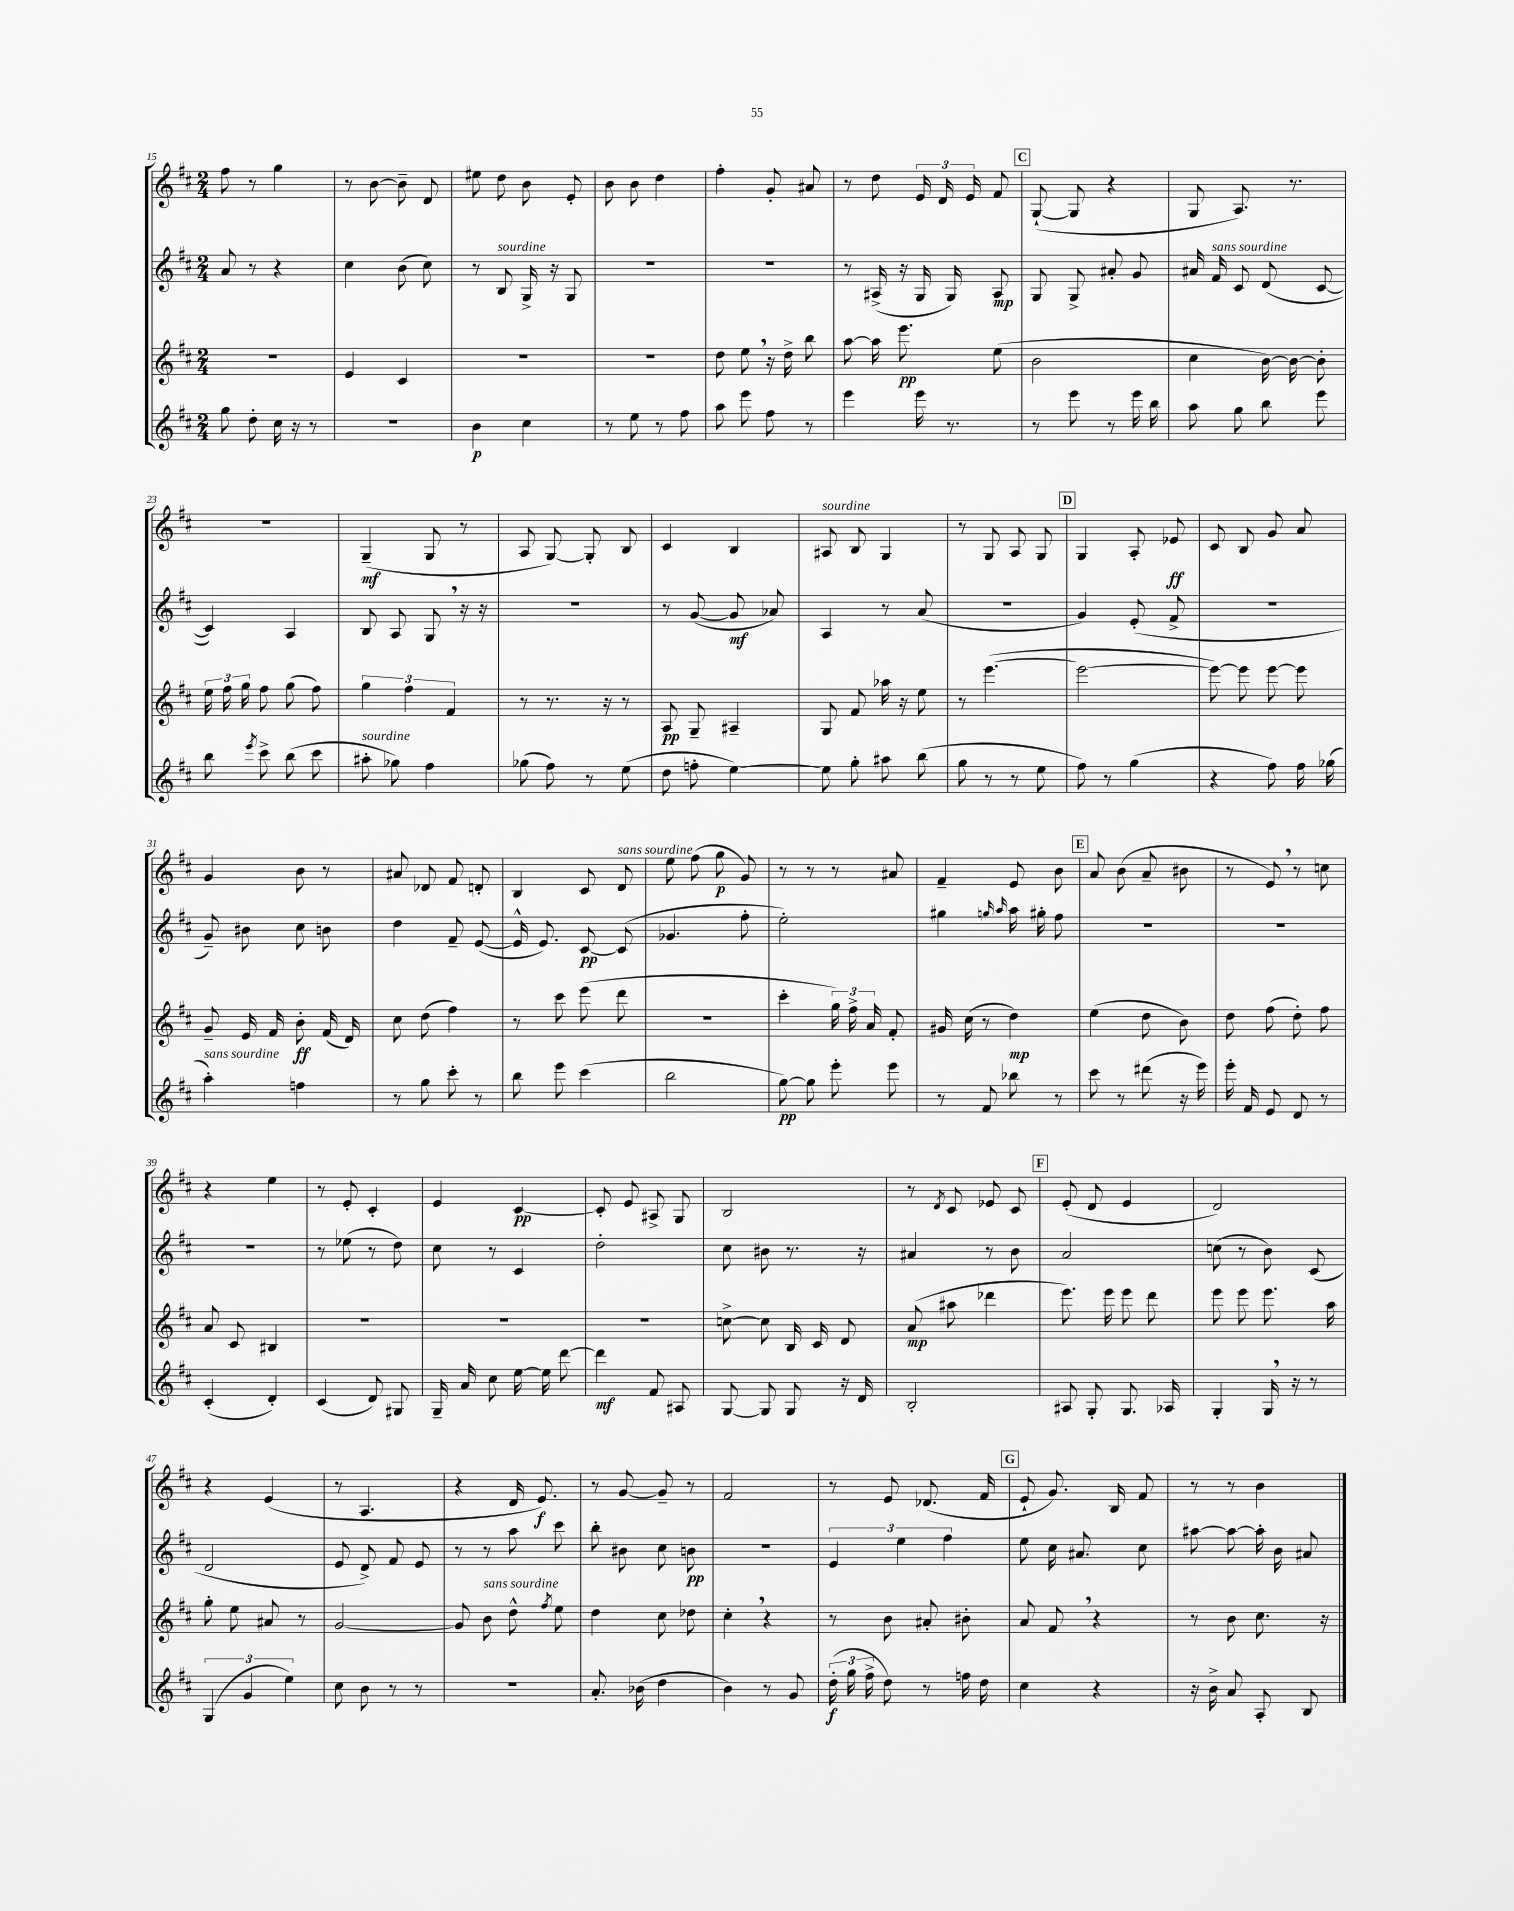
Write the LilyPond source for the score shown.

<<
\new StaffGroup <<
\new Staff = "s0" {
    \clef treble \key d \major \numericTimeSignature \time 2/4
    \autoBeamOff fis''8 r8 g''4 |
    r8 b'8~ b'8-- d'8 |
    eis''8 d''8 b'8 e'8-. |
    b'8 b'8 d''4 |
    fis''4-. g'8-. ais'8 |
    r8 d''8 \tuplet 3/2 { e'16 d'16 e'16 } fis'8 |
    \mark \markup { \box "C" } g8~-!( g8 r4 |
    g8 a8.) r8. |
    r2 |
    g4--\mf( g8 r8 |
    a8 g8~) g8-. b8 |
    cis'4 b4 |
    ais8^\markup { \italic "sourdine" } b8 g4 |
    r8 g8 a8 g8 |
    \mark \markup { \box "D" } g4 a8-. ees'8\ff |
    cis'8 b8 g'8 a'8 |
    g'4 b'8 r8 |
    ais'8 des'8 fis'8 d'8-. |
    b4 cis'8 d'8^\markup { \italic "sans sourdine" } |
    e''8 fis''8( g''8\p g'8) |
    r8 r8 r8 ais'8 |
    fis'4-- e'8 b'8 |
    \mark \markup { \box "E" } a'8 b'8( a'8-- bis'8 |
    r8 e'8) \breathe r8 c''8 |
    r4 e''4 |
    r8 e'8-. cis'4-. |
    e'4 cis'4~\pp |
    cis'8-. e'8 ais8-> g8 |
    b2 |
    r8 \acciaccatura { d'8 } cis'8 ees'8 cis'8 |
    \mark \markup { \box "F" } e'8-.( d'8 e'4 |
    d'2) |
    r4 e'4( |
    r8 a4. |
    r4 d'16 e'8.\f) |
    r8 g'8~ g'8-- r8 |
    fis'2 |
    r8 e'8 des'8.( fis'16 |
    \mark \markup { \box "G" } e'8-! g'8.) b16 fis'8 |
    r8 r8 b'4 \bar "|." |
}
\new Staff = "s1" {
    \clef treble \key d \major \numericTimeSignature \time 2/4
    \autoBeamOff a'8 r8 r4 |
    cis''4 b'8( cis''8) |
    r8 b8^\markup { \italic "sourdine" } g16-> r16 g8 |
    R2 |
    R2 |
    r8 ais16->( r16 g16 g16) ais8\mp |
    \mark \markup { \box "C" } g8 g8-> ais'8-. g'8 |
    ais'16 fis'16^\markup { \italic "sans sourdine" } cis'8 d'8( cis'8~ |
    cis'4) a4 |
    b8 a8 g8 \breathe r16 r16 |
    r2 |
    r8 g'8~( g'8\mf aes'8) |
    a4 r8 a'8( |
    R2 |
    \mark \markup { \box "D" } g'4) e'8-.( fis'8-> |
    r2 |
    g'8--) bis'8 cis''8 b'8 |
    d''4 fis'8-- e'8~( |
    e'16-^ e'8.) cis'8~\pp cis'8( |
    ges'4. fis''8-. |
    e''2-.) |
    gis''4 \grace { g''16 a''16 } a''16 gis''16-. fis''8 |
    \mark \markup { \box "E" } R2 |
    R2 |
    R2 |
    r8 ees''8( r8 d''8) |
    cis''8 r8 cis'4 |
    d''2-. |
    cis''8 bis'8 r8. r16 |
    ais'4 r8 b'8 |
    \mark \markup { \box "F" } a'2 |
    c''8( r8 b'8) cis'8( |
    d'2 |
    e'8 d'8->) fis'8 e'8 |
    r8 r8 a''8 cis'''8 |
    b''8-. bis'8 cis''8 b'8\pp |
    R2 |
    \tuplet 3/2 { e'4 e''4 fis''4 } |
    \mark \markup { \box "G" } e''8 cis''16 ais'8. cis''8 |
    ais''8~ ais''8~ ais''16-. b'16 ais'8 \bar "|." |
}
\new Staff = "s2" {
    \clef treble \key d \major \numericTimeSignature \time 2/4
    \autoBeamOff r2 |
    e'4 cis'4 |
    R2 |
    R2 |
    d''8 e''8 \breathe r16 d''16-> b''8 |
    a''8~ a''16 e'''8.\pp e''8( |
    \mark \markup { \box "C" } b'2 |
    cis''4 b'16~) b'16~ b'8-. |
    \tuplet 3/2 { e''16 fis''16 g''16 } fis''8 g''8( fis''8) |
    \tuplet 3/2 { g''4 fis''4 fis'4 } |
    r8 r8. r16 r8 |
    a8\pp g8-- ais4-- |
    g8 fis'8 aes''16 r16 e''8 |
    r8 e'''4.~( |
    \mark \markup { \box "D" } e'''2~ |
    e'''8~) e'''8 e'''8~ e'''8 |
    g'8-- e'16 fis'16 b'8-.\ff fis'16( d'16) |
    cis''8 d''8( fis''4) |
    r8 cis'''8 e'''8( d'''8 |
    R2 |
    cis'''4-. \tuplet 3/2 { g''16) fis''16-> a'16 } fis'8-. |
    gis'16 cis''16( r8 d''4\mp) |
    \mark \markup { \box "E" } e''4( d''8 b'8) |
    d''8 fis''8( d''8-.) fis''8 |
    a'8 cis'8 bis4 |
    R2 |
    R2 |
    R2 |
    c''8~-> c''8 b16 cis'16 d'8 |
    a'8\mp( ais''8 des'''4 |
    \mark \markup { \box "F" } e'''8.) e'''16 e'''8 d'''8 |
    e'''8 e'''8 e'''8. a''16 |
    g''8-. e''8 ais'8 r8 |
    g'2~ |
    g'8 b'8^\markup { \italic "sans sourdine" } d''8-^ \acciaccatura { fis''8 } e''8 |
    d''4 cis''8 des''8 |
    cis''4-. \breathe r4 |
    r8 b'8 ais'8-. bis'8-. |
    \mark \markup { \box "G" } a'8 fis'8 \breathe r4 |
    r8 b'8 cis''8. r16 \bar "|." |
}
\new Staff = "s3" {
    \clef treble \key d \major \numericTimeSignature \time 2/4
    \autoBeamOff g''8 d''8-. cis''16 r16 r8 |
    R2 |
    b'4\p cis''4 |
    r8 e''8 r8 fis''8 |
    a''8 e'''8 fis''8 r8 |
    e'''4 e'''16 r8. |
    \mark \markup { \box "C" } r8 e'''8 r8 e'''16 b''16 |
    a''8 g''8 b''8 e'''8 |
    b''8 \acciaccatura { e'''8 } cis'''8-> b''8( cis'''8 |
    ais''8-.^\markup { \italic "sourdine" } ges''8) fis''4 |
    ges''8( fis''8) r8 e''8( |
    d''8 f''8-. e''4~) |
    e''8 g''8-. ais''8 b''8( |
    g''8 r8 r8 e''8 |
    \mark \markup { \box "D" } fis''8) r8 g''4( |
    r4 fis''8) fis''16 ges''16( |
    a''4-.^\markup { \italic "sans sourdine" }) f''4 |
    r8 g''8 cis'''8-. r8 |
    b''8 e'''8 cis'''4( |
    b''2 |
    g''8~\pp) g''8 e'''8-. e'''8 |
    r8 fis'8 bes''8 r8 |
    \mark \markup { \box "E" } cis'''8 r8 dis'''8( r16 e'''16) |
    e'''16-. fis'16 e'8 d'8 r8 |
    cis'4-.( d'4-.) |
    cis'4( d'8) gis8 |
    g16-- a'16 cis''8 e''16~ e''16 d'''8~ |
    d'''4\mf fis'8 ais8 |
    g8~ g8 g8 r16 d'16 |
    b2-. |
    \mark \markup { \box "F" } ais8 g8-. g8. aes16 |
    g4-. g16 \breathe r16 r8 |
    \tuplet 3/2 { g4( g'4 e''4) } |
    cis''8 b'8 r8 r8 |
    R2 |
    a'8.-. bes'16( d''4 |
    b'4) r8 g'8 |
    \tuplet 3/2 { d''16-.\f( g''16 fis''16-> } d''8) r8 f''16 d''16 |
    \mark \markup { \box "G" } cis''4 r4 |
    r16 b'16-> a'8 a8-. b8 \bar "|." |
}
>>
>>
\layout { \context { \Score currentBarNumber = #15 } }
